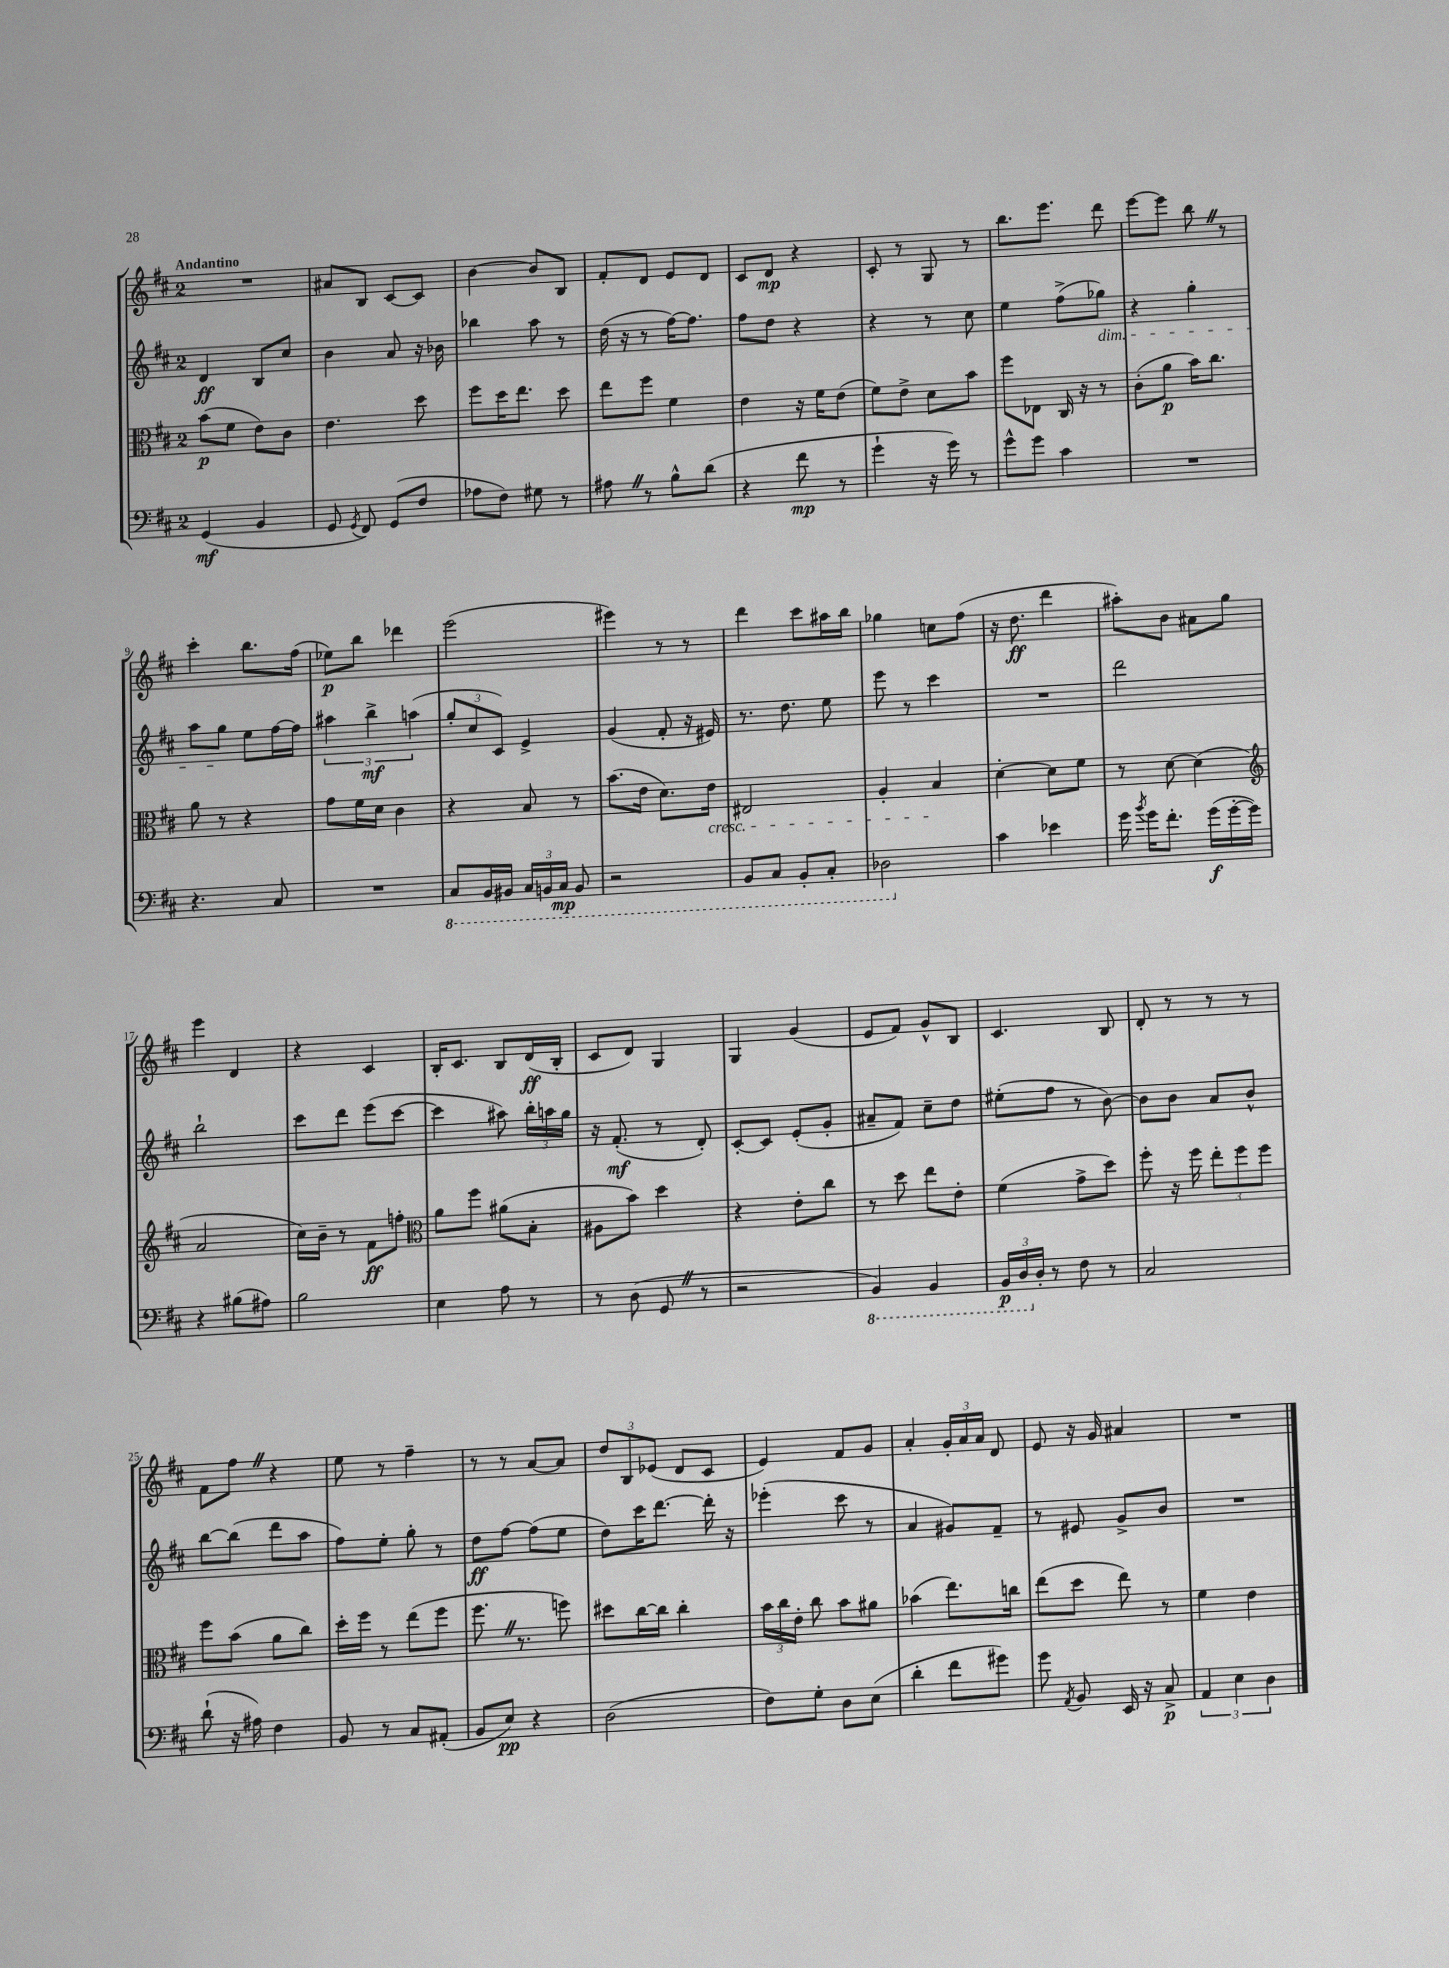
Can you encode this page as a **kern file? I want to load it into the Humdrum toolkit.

**kern	**kern	**kern	**kern
*staff4	*staff3	*staff2	*staff1
*clefF4	*clefC3	*clefG2	*clefG2
*k[f#c#]	*k[f#c#]	*k[f#c#]	*k[f#c#]
*M2/4	*M2/4	*M2/4	*M2/4
(4GG	(8b	4d	2r
.	8f#	.	.
4BB	8e)	8B	.
.	8c#	8cc#	.
=	=	=	=
8GG	4.e	4b	8a#
8qGG	.	.	.
8FF#)	.	.	8B
(8GG	.	8a	[8c#
8F#	8dd	16r	8c#]
.	.	16b-	.
=	=	=	=
8A-	8ff#	4bb-	[4b
8F#)	16dd	.	.
.	8.ee	.	.
8G#	.	8aa	8b]
8r	8dd	8r	8B
=	=	=	=
8A#	8ee	(16dd	8f#'
.	.	16r	.
8r	8ff#	8r	8d
8B^^	4f#	[16ff#)	8e
.	.	8.ff#]	.
(8d	.	.	8d
=	=	=	=
4r	4e	8ff#	8c#
.	.	8dd	8d
8f#	16r	4r	4r
.	16f#	.	.
8r	(8e	.	.
=	=	=	=
4g`	8f#)	4r	8c#'
.	8e^	.	8r
16r	8d	8r	8G
16g)	.	.	.
8r	8b	8cc#	8r
=	=	=	=
8g^^	8ff#	4ee	8.bb
8g	8E-	.	.
.	.	.	8.eee
4c#	16C#	(8ff#^	.
.	16r	.	.
.	8r	8gg-)	8ddd
=	=	=	=
2r	(8c#'	4r	[8eee
.	8a	.	8eee]
.	16b)	4gg'	8bb
.	8.cc#	.	.
.	.	.	8r
=	=	=	=
4.r	8a	8aa	4ccc#'
.	8r	8gg	.
.	4r	8ee	8.bb
8C#	.	[16ff#	.
.	.	16ff#]	(16ff#
=	=	=	=
2r	8g	6aa#	8ee-)
.	16f#	.	8bb
.	.	6bb^	.
.	16d	.	.
.	4c#	.	4ddd-
.	.	(6aa	.
=	=	=	=
8CC#	4r	12gg'	(2eee
.	.	12cc#	.
16BBB	.	.	.
.	.	12c#)	.
16BBB#	.	.	.
24CC#	8B	4e^	.
24BBB	.	.	.
24CC#	.	.	.
8BBB	8r	.	.
=	=	=	=
2r	(8.b	(4g	4eee#)
.	16e	.	.
.	8.d)	8f#'	8r
.	.	16r	8r
.	16e	16e#)	.
=	=	=	=
8BBB	2E#	8.r	4ddd
8CC#	.	.	.
.	.	8.dd	.
8BBB'	.	.	8ccc#
8CC#'	.	8ee	16aa#
.	.	.	16bb
=	=	=	=
2DD-	4A'	8eee	4gg-
.	.	8r	.
.	4B	4ccc#	8cc
.	.	.	(8ff#
=	=	=	=
4c#	[4d'	2r	16r
.	.	.	8.dd
4e-	8d]	.	4ddd
.	8f#	.	.
=	=	=	=
16g	8r	2ddd	8aa#')
8qb	.	.	.
16g	.	.	.
8.f#'	[8d	.	8b
.	(4d]	.	8a#
(16g	.	.	.
[16g'	.	.	8gg
16g])	.	.	.
=	=	=	=
*	*clefG2	*	*
4r	2a	2bb`	4eee
(8B#	.	.	4d
8A#)	.	.	.
=	=	=	=
2B	16cc#)	8ccc#	4r
.	16b~	.	.
.	8r	8ddd	.
.	8f#	(8eee	4c#
.	8ff'	[8ccc#	.
=	=	=	=
*	*clefC3	*	*
4E	8a	4ccc#]	16B'
.	.	.	8.c#
.	8ff#	.	.
8A	(8a#	8aa#)	8B
8r	8B'	24bb'	(16d
.	.	24aa	.
.	.	.	16B'
.	.	24gg	.
=	=	=	=
8r	8A#	16r	8c#
.	.	(8.f#'	.
(8D	8b)	.	8d)
8GG	4dd	8r	4G
8r	.	8d')	.
=	=	=	=
2r	4r	[8c#'	4G
.	.	8c#]	.
.	8e'	(8e'	(4g
.	8cc#	8g'	.
=	=	=	=
4BBB)	8r	8a#~	8e
.	8dd	8f#)	8f#)
4BBB	8ee	8cc#~	8g^^
.	8e'	8dd	8B
=	=	=	=
24BBB	(4f#	(8ee#'	4.c#
24DD	.	.	.
24D'	.	.	.
8r	.	8ff#	.
8F#	8g^	8r	.
8r	8dd)	[8b)	8B
=	=	=	=
2C#	8ff#'	8b]	8d'
.	16r	8b	8r
.	16ff#	.	.
.	12ee'	8a	8r
.	12ff#	.	.
.	.	8b^^	8r
.	12ff#	.	.
=	=	=	=
(8d`	8ff#	[8bb	8f#
16r	(8b	(8bb]	8ff#
16A#)	.	.	.
4F#	8a	8ddd	4r
.	8cc#)	8aa	.
=	=	=	=
8BB	16dd'	8ff#)	8ee
.	16ff#	.	.
8r	8r	8ee'	8r
8C#	(8ee	8gg'	4ff#~
(8AA#'	8ff#	8r	.
=	=	=	=
8BB	8.ff#	8dd	8r
8E)	.	[8ff#	8r
.	8.r	.	.
4r	.	(8ff#]	[8a
.	8ff)	8ee	8a]
=	=	=	=
(2D	8dd#	8dd)	12dd
.	.	.	12B
.	[16cc#	16ccc#	.
.	.	.	(12e-
.	16cc#]	[8.ddd	.
.	4cc#'	.	8d
.	.	16ddd']	8c#
.	.	16r	.
=	=	=	=
8F#)	24b	(4eee-'	4e)
.	24cc#	.	.
.	24e'	.	.
8G'	8cc#	.	.
8D	8b	8ccc#	8f#
(8E	8a#	8r	8g
=	=	=	=
4d'	(4b-	4a	4a'
8f#	8.ee)	8g#)	24g'
.	.	.	24a
.	.	.	24a
8g#)	.	8f#~	8d
.	16cc	.	.
=	=	=	=
8g	(8ee	8r	8e
8qAA	.	.	.
8BB	8dd	8e#	16r
.	.	.	16g
16EE	8ee)	8g^	4a#
16r	.	.	.
8C#^	8r	8b	.
=	=	=	=
6AA	4f#	2r	2r
6E	.	.	.
.	4e	.	.
6D	.	.	.
==	==	==	==
*-	*-	*-	*-
